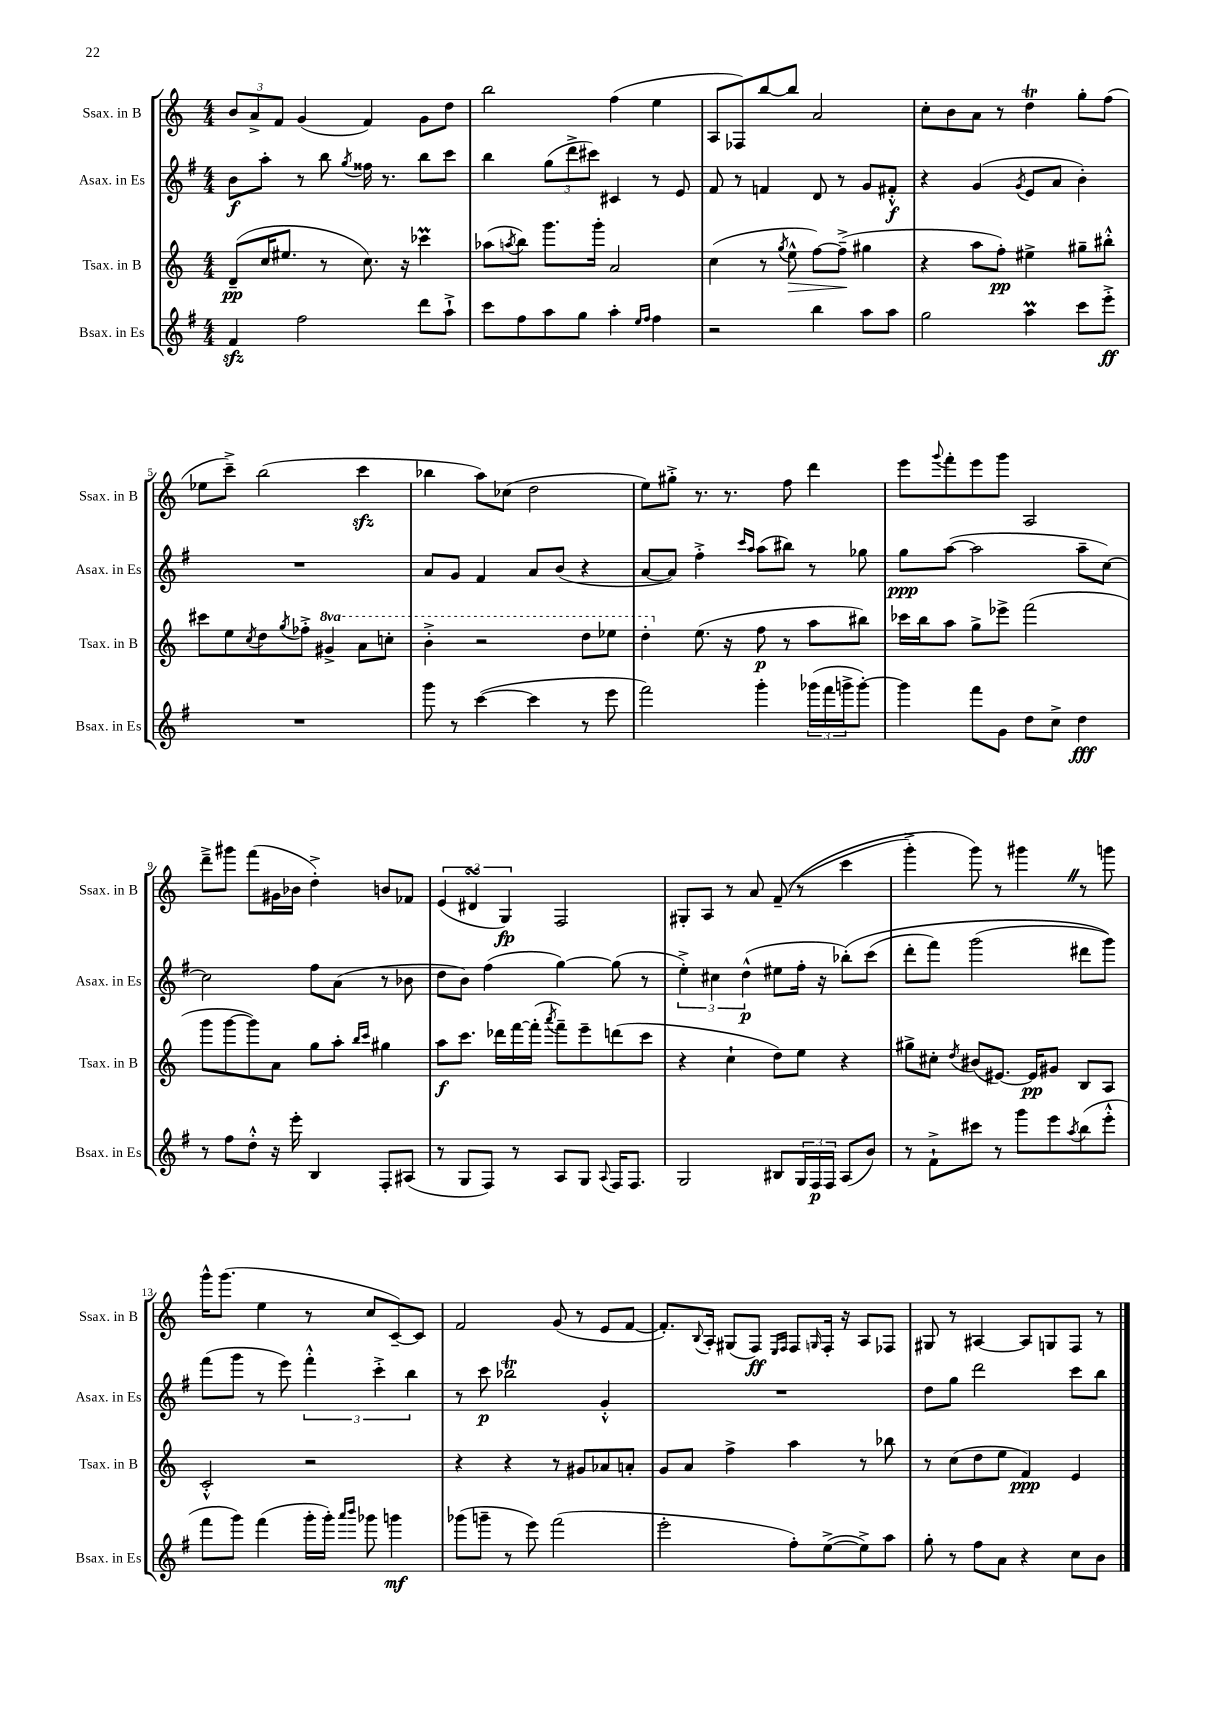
<<
\new StaffGroup <<
\new Staff = "s0" \with { instrumentName = "Ssax. in B" shortInstrumentName = "Ssax. in B" } {
    \clef treble \key c \major \numericTimeSignature \time 4/4
    \tuplet 3/2 { b'8 a'8-> f'8 } g'4( f'4) g'8 d''8 |
    b''2 f''4( e''4 |
    a8 fes8) b''8~ b''8 a'2 |
    c''8-. b'8 a'8 r8 d''4\trill g''8-. f''8( |
    ees''8 c'''8--->) b''2( c'''4\sfz |
    bes''4 a''8) ces''8( d''2 |
    e''8) gis''8-.-> r8. r8. f''8 d'''4 |
    e'''8 \appoggiatura { g'''8 } f'''8-. e'''8 g'''8 a2 |
    d'''8---> gis'''8 f'''8( gis'16 bes'16 d''4-.->) b'8 fes'8 |
    \tuplet 3/2 { e'4( dis'4\turn g4\fp) } f2 |
    gis8-. a8 r8 a'8 f'8--(\( r8 c'''4 |
    g'''4-.->) g'''8\) r8 gis'''4 \once \override BreathingSign.text = \markup { \musicglyph "scripts.caesura.straight" } \breathe r8 g'''8 |
    g'''16-^ g'''8.( e''4 r8 c''8 c'8~--) c'8 |
    f'2 g'8( r8 e'8 f'8~ |
    f'8.-.) \appoggiatura { b8 } a16-. gis8( f8\ff) \grace { e16 f16 } f8 \grace { g16 } f16-. r16 a8 fes8 |
    gis8 r8 ais4~ ais8 g8 f8 r8 \bar "|." |
}
\new Staff = "s1" \with { instrumentName = "Asax. in Es" shortInstrumentName = "Asax. in Es" } {
    \clef treble \key g \major \numericTimeSignature \time 4/4
    b'8\f a''8-. r8 b''8 \acciaccatura { g''8 } fisis''16 r8. b''8 c'''8 |
    b''4 \tuplet 3/2 { g''8( d'''8-> cis'''8) } cis'4 r8 e'8 |
    fis'8 r8 f'4 d'8 r8 g'8 fis'8-.-^\f |
    r4 g'4( \acciaccatura { g'8 } e'8 a'8 b'4-.) |
    R1 |
    a'8 g'8 fis'4 a'8 b'8( r4 |
    a'8~ a'8) fis''4-.-> \grace { c'''16 a''16 } a''8( bis''8) r8 ges''8 |
    g''8\ppp a''8~( a''2 a''8-- c''8~) |
    c''2 fis''8 a'8( r8 bes'8 |
    d''8 b'8) fis''4( g''4~) g''8( r8 |
    \tuplet 3/2 { e''4-.->) cis''4 d''4-^\p( } eis''8 fis''16-. r16 bes''8-.)\( c'''8( |
    d'''8-. fis'''8) g'''2( dis'''8 g'''8)\) |
    fis'''8( g'''8 r8 e'''8) \tuplet 3/2 { fis'''4-.-^ c'''4-.-> b''4 } |
    r8 c'''8\p bes''2\trill g'4-.-^ |
    R1 |
    d''8 g''8 d'''2 c'''8 b''8 \bar "|." |
}
\new Staff = "s2" \with { instrumentName = "Tsax. in B" shortInstrumentName = "Tsax. in B" } {
    \clef treble \key c \major \numericTimeSignature \time 4/4 \set Staff.ottavationMarkups = #ottavation-simple-ordinals
    d'8--\pp( c''16 eis''8. r8 c''8.) r16 ces'''4\prall |
    aes''8( \acciaccatura { a''8 } b''8) g'''8. g'''16-. a'2 |
    c''4( r8 \acciaccatura { g''8 } e''8-^\> f''8~) f''8--->\!( gis''4 |
    r4 a''8 f''8-.\pp) eis''4-> gis''8-- bis''8-.-^ |
    cis'''8 e''8 \acciaccatura { c''8 } d''8 \acciaccatura { g''8 } fes''8-.-> \ottava #1 gis''4-> a''8 c'''8-. |
    b''4-.-> r2 d'''8 ees'''8 |
    d'''4-. \ottava #0 e''8.( r16 f''8\p r8 a''8 bis''8) |
    ces'''16 b''16 a''8 g''8-> ees'''8-> f'''2( |
    g'''8 g'''8~ g'''8) a'8 g''8 a''8-. \grace { b''16 c'''16 } gis''4 |
    a''8\f c'''8. des'''16 f'''16~ f'''16-.( \acciaccatura { a'''8 } f'''8--) e'''8-- d'''8( c'''8 |
    r4 c''4-! d''8) e''8 r4 |
    gis''8-> cis''8-. \acciaccatura { d''8 } bis'8( eis'8.~) eis'16\pp gis'8 b8 a8 |
    c'2-.-^ r2 |
    r4 r4 r8 gis'8 aes'8 a'8-. |
    g'8 a'8 f''4-> a''4 r8 bes''8 |
    r8 c''8( d''8 e''8 f'4\ppp) e'4 \bar "|." |
}
\new Staff = "s3" \with { instrumentName = "Bsax. in Es" shortInstrumentName = "Bsax. in Es" } {
    \clef treble \key g \major \numericTimeSignature \time 4/4
    fis'4\sfz fis''2 d'''8 a''8-!-> |
    c'''8 fis''8 a''8 g''8 a''4-. \grace { e''16 fis''16 } fis''4 |
    r2 b''4 a''8 a''8 |
    g''2 a''4\prall c'''8 e'''8-.->\ff |
    R1 |
    g'''8 r8 c'''4~( c'''4 r8 e'''8 |
    fis'''2) g'''4-. \tuplet 3/2 { ges'''16( fis'''16 g'''16-> } g'''8~-.) |
    g'''4 fis'''8 g'8 d''8 c''8-> d''4\fff |
    r8 fis''8 d''8-.-^ r16 e'''16-. b4 fis8-. ais8( |
    r8 g8 fis8) r8 a8 g8 \appoggiatura { a8 } fis16 fis8. |
    g2 bis8 \tuplet 3/2 { g16 fis16\p fis16 } a8( b'8) |
    r8 fis'8-!-> cis'''8 r8 g'''8 e'''8 \acciaccatura { a''8 } b''8( e'''8-.-^ |
    fis'''8 g'''8) fis'''4( g'''16-. g'''16-.) \grace { a'''16 b'''16 } ges'''8 g'''4\mf |
    ges'''8( g'''8-- r8 e'''8) fis'''2( |
    e'''2-. fis''8-.) e''8~->( e''8->) a''8 |
    g''8-. r8 fis''8 a'8 r4 c''8 b'8 \bar "|." |
}
>>
>>
